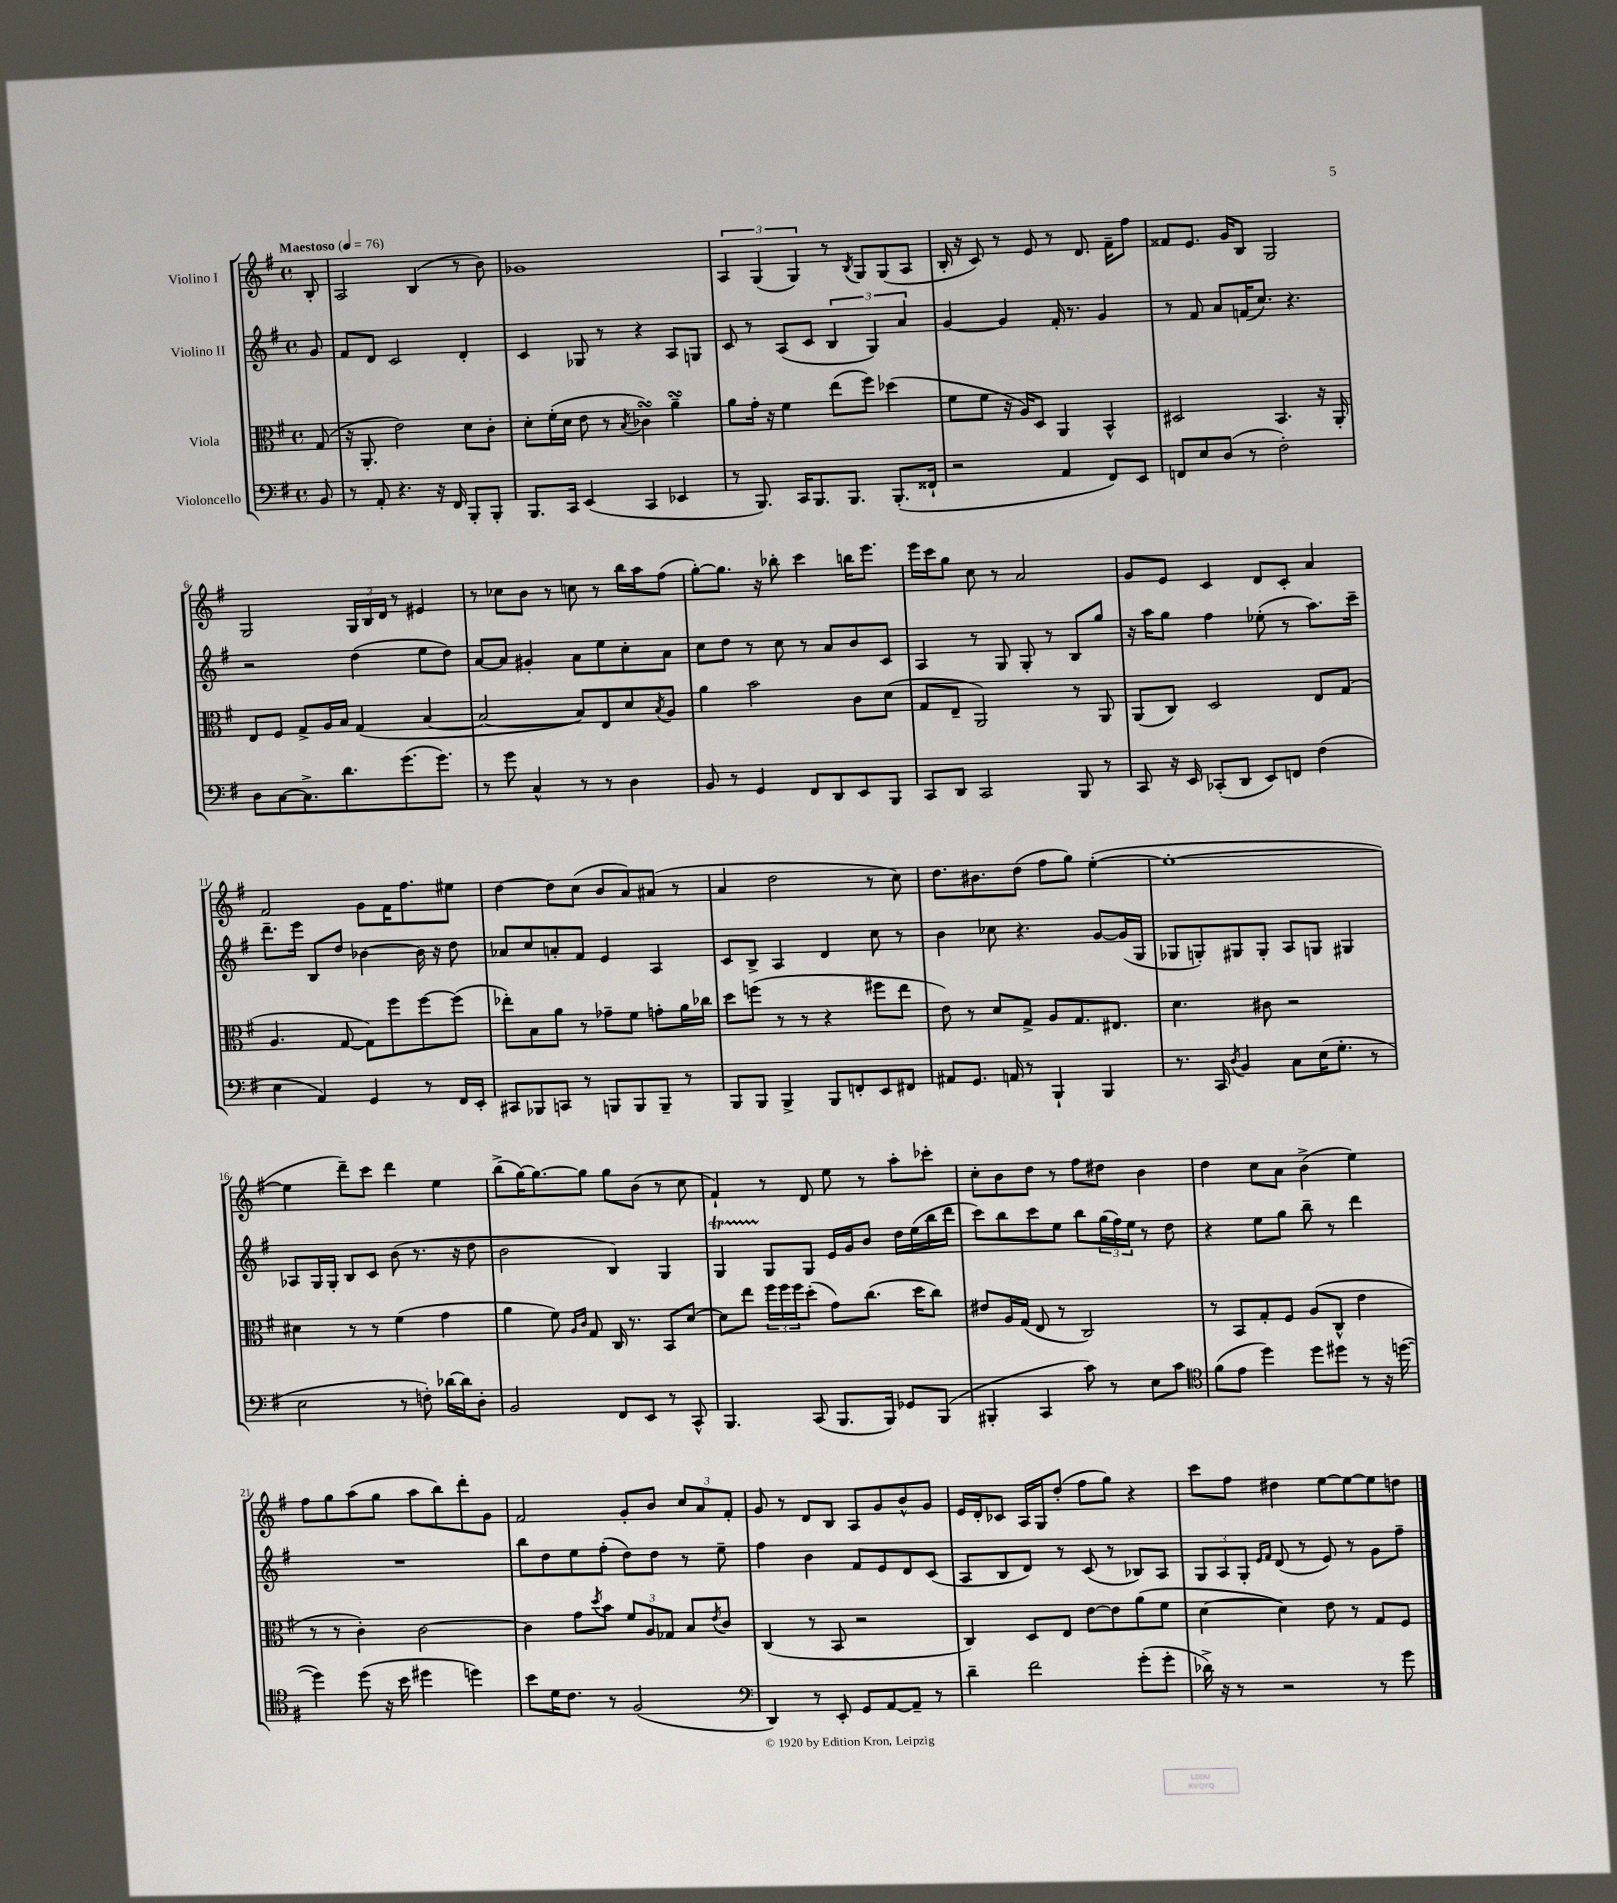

**kern	**kern	**kern	**kern
*part4	*part3	*part2	*part1
*staff4	*staff3	*staff2	*staff1
*I"Violoncello	*I"Viola	*I"Violino II	*I"Violino I
*clefF4	*clefC3	*clefG2	*clefG2
*k[f#]	*k[f#]	*k[f#]	*k[f#]
*M4/4	*M4/4	*M4/4	*M4/4
*met(c)	*met(c)	*met(c)	*met(c)
*MM76	*MM76	*MM76	*MM76
=	=	=	=
!	!	!	!LO:TX:a:B:t=Maestoso
8BB/	(8G/	8g/	8B'/
=1	=1	=1	=1
8r	16r	8f#/L	2A/
.	8.AA'/	.	.
8AA'/	.	8d/J	.
4.r	2e\)	2c/	.
.	.	.	(4B/
16r	.	.	.
16FF#/	.	.	.
8BBB'/L	8d\L	4d'/	8r
8BBB'/J	8c'\J	.	8b\)
=2	=2	=2	=2
8.BBB/L	8d'\L	4c/	1g-X
.	(16f#'\L	.	.
16CC/Jk	16d\JJ	.	.
(4EE/	8e\	8G-X/	.
.	8r	8r	.
.	8qB/	.	.
4CC/	4c-XsSSs\)	4r	.
4EE-X/	4asSSS~\	8A/L	.
.	.	8Gn/J	.
=3	=3	=3	=3
8r	8a\L	8c/	6A/
8.BBB/)	16g'\Jk	8r	.
.	.	.	(6G/
.	16r	.	.
.	4f#\	(8A/L	.
16CC/KL	.	.	.
.	.	.	6G/)
8.BBB/	.	8c/J	.
.	(8ee\L	6B/	8r
8.BBB/J	.	.	.
.	.	.	8qB/
.	8ff#\J)	.	8G/L
.	.	6G/)	.
(8.BBB'/L	(4dd-X\	.	(8G/
.	.	6a/	.
.	.	.	8A/J
16FF##X`/Jk	.	.	.
=4	=4	=4	=4
2r	8f#\L	[4g/	16B'/
.	.	.	16r
.	8f#\J	.	8c/)
.	16r	4g/]	8r
.	16A/KL)	.	.
.	8D/J	.	8e/
4AA/	4AA/	16f#'/	8r
.	.	8.r	.
.	.	.	8.d/
8FF#/L)	4BB^^/	4g/	.
.	.	.	16f#~\KL
8EE/J	.	.	8ff#\J
=5	=5	=5	=5
8FFn/L	2D#X/	8r	8f##X/L
8E/	.	8f#/	8.e/J
(8D/J	.	8a/L	.
.	.	.	16g/KL
8r	.	(16fn/K	8B/J
.	.	8.cc/J)	.
2F#'\)	4.BB/	.	2G/
.	.	4.r	.
.	16r	.	.
.	16AA'/	.	.
!!LO:LB:g=z
=6	=6	=6	=6
8D\L	8E/L	2r	2G/
[8C\	8F#/J	.	.
8.C^\]	8G^/L	.	.
.	16A/L	.	.
8.d\	16B/JJ	.	.
.	(4G/	(4dd\	24G/LL
.	.	.	24B/
.	.	.	24d/JJ
(8.g\	.	.	8r
.	[4B/	8ee\L	4e#X/
8.g\J)	.	.	.
.	.	8dd\J)	.
=7	=7	=7	=7
8r	2B/_	[8a/L	8r
8g\	.	8a/J]	8cc-X\L
4C^^/	.	4g#X'/	8b\J
.	.	.	8r
8r	8B/L])	8a\L	8ccn\
8r	8E/	8ee\	8r
4D\	8d/	8cc'\	16bb\LL
.	.	.	16aa\J
.	8qB/	.	.
.	8A/J	8a\J	(8ff#\J
=8	=8	=8	=8
8BB/	4a\	8cc\L	[8gg'\L)
8r	.	8dd\J	8.gg\J]
4GG/	2b\	8r	.
.	.	.	16r
.	.	8cc\	8bb-X'\
8FF#/L	.	8r	4ccc\
8DD/	.	8a/L	.
8EE/	8c\L	8b/	16bbn\KL
.	.	.	8.eee\J
8BBB/J	(8d\J	8c/J	.
=9	=9	=9	=9
8CC/L	8G/L	4A/	16eee\LL
.	.	.	16ccc\J
8DD/J	8E~/J	.	8gg\J
2CC/	2AA/)	8r	8cc\
.	.	8G/	8r
.	.	8G'/	2a/
.	.	8r	.
8BBB/	8r	8B/L	.
8r	8AA/	8gg/J	.
=10	=10	=10	=10
8CC/	(8AA/L	16r	8g/L
.	.	16aa\KL	.
16r	8C/J)	8gg\J	8e/J
16EE/	.	.	.
(8CC-X'/L	2D/	4ff#\	4c/
8DD/J	.	.	.
8EE/L)	.	(8ee-X'\	8d/L
8FFn/J	.	8r	8c'/J
(4F#\	8E/L	8.aa\L)	4a/
.	(8G/J	.	.
.	.	16ccc~\Jk	.
!!LO:LB:g=z
=11	=11	=11	=11
4E\	4.A/	8.ddd~\L	2f#/
.	.	16eee\Jk	.
4AA/)	.	8B/L	.
.	[8G/	8dd/J	.
4GG/	8G\L])	[4b-X\	8g\L
.	8ff#\	.	16f#\K
.	.	.	8.ff#\
8r	[8ff#\	16b-\]	.
.	.	16r	.
16FF#/LL	(8ff#\J]	8dd\	8ee#X\J
16EE'/JJ	.	.	.
=12	=12	=12	=12
8CC#X/L	8ee-X'\L)	8a-X/L	[4dd\
8BBB-X/	8B\	8cc/	.
8CCn/J	8a\J	8an'/	8dd\L]
8r	8r	8f#/J	(8cc\J
8BBBn/L	8g-X~\L	4e/	8b/L
8BBB/	8f#\J	.	8a/)
8BBB~/J	8gn'\L	4A/	(8a#X/J
8r	16a\L	.	8r
.	16cc-X\JJ	.	.
=13	=13	=13	=13
8BBB/L	8dd\L	8c/L	4a/
8BBB/J	(8ffn\J	8B^/J	.
4BBB^/	8r	4A/	2dd\
.	8r	.	.
8BBB/L	4r	4d/	.
8FFn'/	.	.	.
8EE/	8ff#X\L	8cc\	8r
8FF#X/J	8ee\J	8r	8cc\)
=14	=14	=14	=14
8AA#X/L	8e\)	4b\	8.dd\L
8.GG/J	8r	.	.
.	.	.	8.b#X\
.	8d/L	8cc-X\	.
16AAn/	.	.	.
8r	8G^/J	4.r	(8dd\J
4BBB`/	8A/L	.	8ff#\L
.	8.G/	.	8gg\J)
4BBB/	.	[8g/L	([4ee'\
.	8.E#X/J	.	.
.	.	(16g/L]	.
.	.	16G/JJ	.
=15	=15	=15	=15
8.r	4.d\	8G-X/L	1ee'_
.	.	8Gn'/)	.
16CC/	.	.	.
8qD/	.	.	.
4BB/	.	8G#X/	.
.	8c#X\	8G#'/J	.
8C\L	2r	8A/L	.
(16E\K	.	8Gn/J	.
8.G'\J	.	.	.
.	.	4G#X/	.
8r	.	.	.
!!LO:LB:g=z
=16	=16	=16	=16
2E\	4d#X\	8A-X/L	4ee\]
.	.	16G/L	.
.	.	16G'/JJ	.
.	8r	8B/L	8ddd~\L)
.	8r	8c/J	8ccc\J
8r	(4f#\	(8b\	4ddd\
8Fn'\)	.	8.r	.
[16d-X\LL	4g\	.	4ee\
16d-\J]	.	16r	.
8D'\J	.	8dd\	.
=17	=17	=17	=17
2BB/	4a\	2b\	(8bb^\L
.	.	.	[16gg\K)
.	.	.	8.gg\_
.	8f#\)	.	.
.	16qqA/LL	.	.
.	16qqc/JJ	.	.
.	8G/	.	8gg\J]
8FF#/L	16C/	4B/)	8gg\L
.	8.r	.	.
8EE/J	.	.	(8b\J
8r	8BB/L	4G/	8r
8CC^^/	[8d/J	.	8cc\
=18	=18	=18	=18
4.BBB/	8d\L]	4GT/	4f#`/)
.	8ee\J	.	.
.	24ff#\LL	8G/L	8r
.	24ff#\	.	.
.	24ff#\J	.	.
(8CC/	(8dd'\J	8G/J	8d/
8.BBB/L	8g\L)	16e/LL	8ee\
.	.	16g/J	.
.	(8.cc\J	8b/J	8r
16BBB/Jk)	.	.	.
8GG-X/L	.	16dd\LL	8aa'\L
.	16dd\KL	(16ee\	.
(8BBB/J	8cc\J)	16bb\	8ccc-X'\J
.	.	16ddd\JJ	.
=19	=19	=19	=19
4BBB#X'/	8e#X/L	8ccc\L)	8cc'\L
.	16A/L	8bb\	8b\
.	(16G/JJ	.	.
4CC/	8E/	8ccc\	8dd\J
.	8r	8ee\J	8r
8c\)	2C/)	8bb\L	8ff#\L
8r	.	(24gg\L	8dd#X\J
.	.	24ff#\)	.
.	.	24ee\JJ	.
8E\L	.	8r	4b\
8c\J	.	8dd\	.
=20	=20	=20	=20
*clefC4	*	*	*
(8f#\L	8r	4r	4dd\
8e\J	8BB/L	.	.
4dd\)	8G'/	8ee\L	8cc\L
.	8F#/J	8gg\J	8a\J
8dd\L	(8A/L	8bb~\	(4b^\
8dd#X\J	8C^^/J	8r	.
8r	4e\	4ddd\	4ee\)
16r	.	.	.
([16ddn\	.	.	.
!!LO:LB:g=z
=21	=21	=21	=21
4dd\])	8r	1r	8ff#\L
.	8r	.	8gg\
(8dd\	4c'\)	.	(8aa\
16r	.	.	8gg\J
16b\	.	.	.
4dd#X\	[2c\	.	8aa\L
.	.	.	8bb\)
4ddn\)	.	.	8ddd'\
.	.	.	8g\J
=22	=22	=22	=22
8b\L	4c\]	8bb\L	2f#/
16d\K	.	8dd\	.
8.c\J	.	.	.
.	8g\L	8ee\	.
.	8qdd/	.	.
8r	8b\J	(8ff#'\J	.
(2F#/	12f#/L	8dd\L)	8g'/L
.	12A/	.	.
.	.	8dd\J	8b/J
.	12G-X/J	.	.
.	8B/L	8r	12cc/L
.	.	.	12a/
.	8qe/	.	.
.	8c/J	8ee~\	.
.	.	.	12f#'/J
=23	=23	=23	=23
*clefF4	*	*	*
4DD/)	(4C/	4ff#\	8g/
.	.	.	8r
8r	8r	4b\	8d/L
8EE'/	8BB/	.	8B/J
8GG/L	2r	8f#/L	8A/L
[8AA/	.	8e/	8g/
8AA~/J]	.	8d/	8b^^/
8r	.	(8c/J	8g/J
=24	=24	=24	=24
4d~\	4C/)	8A/L	16e/LL
.	.	.	16d'/J
.	.	8B/	8c-X/J
2f#\	8D/L	8d/J)	16A/LL
.	.	.	16G/J
.	8E/J	8r	(8dd'/J
.	[8e\L	(8c/	8ff#\L
.	8e\]	8r	8gg\J)
(8g'\L	(8a\	8B-X/L)	4r
8g'\J	8f#\J	8A/J	.
=25	=25	=25	=25
16d-X^\)	[4d\	12G/L	8ccc\L
16r	.	.	.
.	.	12A/	.
8r	.	.	8ff#\J
.	.	12G'/J	.
.	.	16qqe/LL	.
.	.	16qqf#/JJ	.
2r	4d\])	(8d/	4dd#X\
.	.	8r	.
.	8e\	8e/)	[8ee\L
.	8r	8r	8ee\_
8r	8G/L	8g\L	8ee\]
8g\	8F#/J	8ff#~\J	8ddn\J
==	==	==	==
*-	*-	*-	*-
